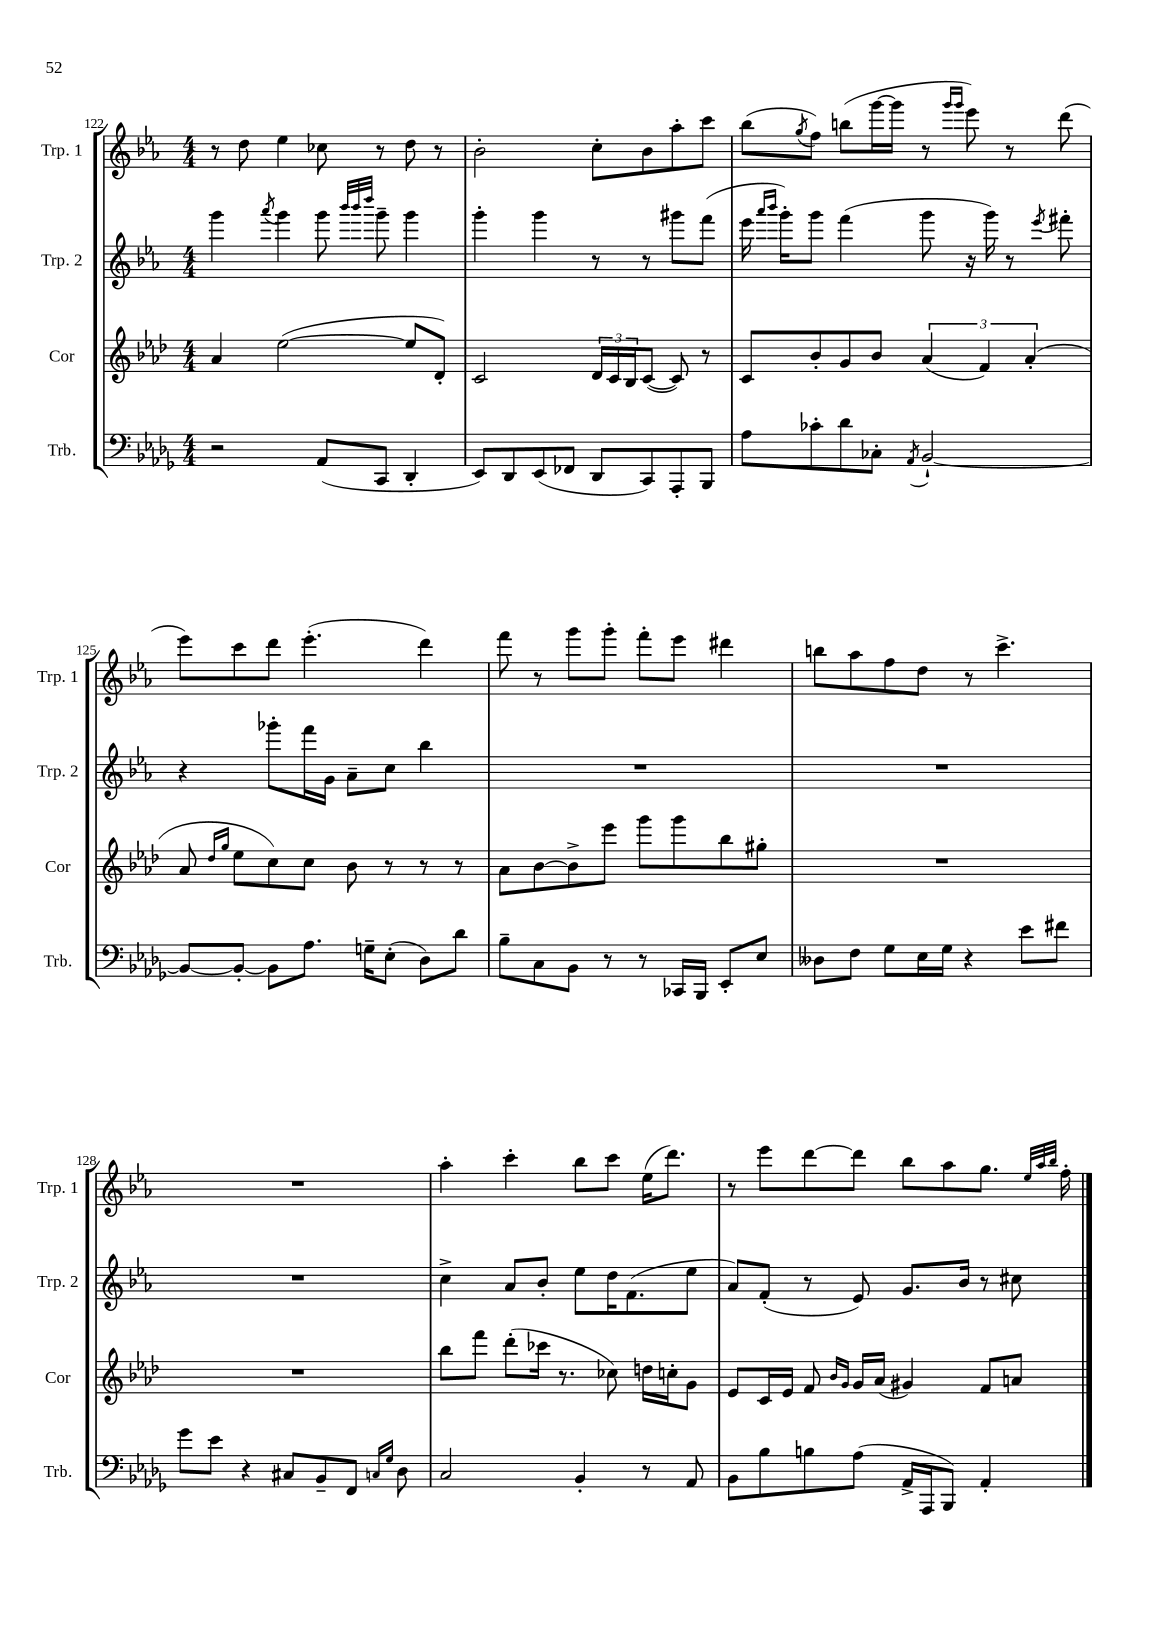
<<
\new StaffGroup <<
\new Staff = "s0" \with { instrumentName = "Trp. 1" shortInstrumentName = "Trp. 1" } {
    \clef treble \key ees \major \numericTimeSignature \time 4/4
    r8 d''8 ees''4 ces''8 r8 d''8 r8 |
    bes'2-. c''8-. bes'8 aes''8-. c'''8 |
    bes''8( \acciaccatura { g''8 } f''8) b''8( g'''16~ g'''16 r8 \grace { g'''16 g'''16 } ees'''8) r8 d'''8( |
    ees'''8) c'''8 d'''8 ees'''4.-.( d'''4) |
    f'''8 r8 g'''8 g'''8-. f'''8-. ees'''8 dis'''4 |
    b''8 aes''8 f''8 d''8 r8 c'''4.-> |
    R1 |
    aes''4-. c'''4-. bes''8 c'''8 ees''16( d'''8.) |
    r8 ees'''8 d'''8~ d'''8 bes''8 aes''8 g''8. \grace { ees''32 aes''32 bes''32 } f''16-. \bar "|." |
}
\new Staff = "s1" \with { instrumentName = "Trp. 2" shortInstrumentName = "Trp. 2" } {
    \clef treble \key ees \major \numericTimeSignature \time 4/4
    g'''4 \acciaccatura { aes'''8 } g'''4 g'''8 \grace { bes'''32 bes'''32 d''''32 } g'''8-- g'''4 |
    g'''4-. g'''4 r8 r8 gis'''8 f'''8( |
    ees'''16 \grace { aes'''16 bes'''16 } g'''16-.) g'''8 f'''4( g'''8 r16 g'''16) r8 \acciaccatura { ees'''8 } fis'''8-. |
    r4 ges'''8-. f'''16 g'16 aes'8-- c''8 bes''4 |
    R1 |
    R1 |
    R1 |
    c''4-> aes'8 bes'8-. ees''8 d''16 f'8.( ees''8 |
    aes'8) f'8-.( r8 ees'8) g'8. bes'16 r8 cis''8 \bar "|." |
}
\new Staff = "s2" \with { instrumentName = "Cor" shortInstrumentName = "Cor" } {
    \clef treble \key aes \major \numericTimeSignature \time 4/4
    aes'4 ees''2~( ees''8 des'8-.) |
    c'2 \tuplet 3/2 { des'16 c'16 bes16 } c'8~( c'8) r8 |
    c'8 bes'8-. g'8 bes'8 \tuplet 3/2 { aes'4( f'4) aes'4-.( } |
    aes'8 \grace { des''16 g''16 } ees''8 c''8) c''8 bes'8 r8 r8 r8 |
    aes'8 bes'8~ bes'8-> ees'''8 g'''8 g'''8 bes''8 gis''8-. |
    R1 |
    R1 |
    bes''8 f'''8 des'''8-.( ces'''16 r8. ces''8) d''16 c''16-. g'8 |
    ees'8 c'16 ees'16 f'8 \grace { bes'16 g'16 } g'16 aes'16( gis'4) f'8 a'8 \bar "|." |
}
\new Staff = "s3" \with { instrumentName = "Trb." shortInstrumentName = "Trb." } {
    \clef bass \key des \major \numericTimeSignature \time 4/4
    r2 aes,8( c,8 des,4-. |
    ees,8) des,8 ees,8( fes,8 des,8 c,8) aes,,8-. bes,,8 |
    aes8 ces'8-. des'8 ces8-. \acciaccatura { aes,8 } bes,2~-! |
    bes,8~ bes,8~-. bes,8 aes8. g16-- ees8-.( des8) des'8 |
    bes8-- c8 bes,8 r8 r8 ces,16 bes,,16 ees,8-. ees8 |
    deses8 f8 ges8 ees16 ges16 r4 ees'8 fis'8 |
    ges'8 ees'8 r4 cis8 bes,8-- f,8 \grace { c16 ges16 } des8 |
    c2 bes,4-. r8 aes,8 |
    bes,8 bes8 b8 aes8( aes,16-> aes,,16 bes,,8) aes,4-. \bar "|." |
}
>>
>>
\layout { \context { \Score currentBarNumber = #122 } }
